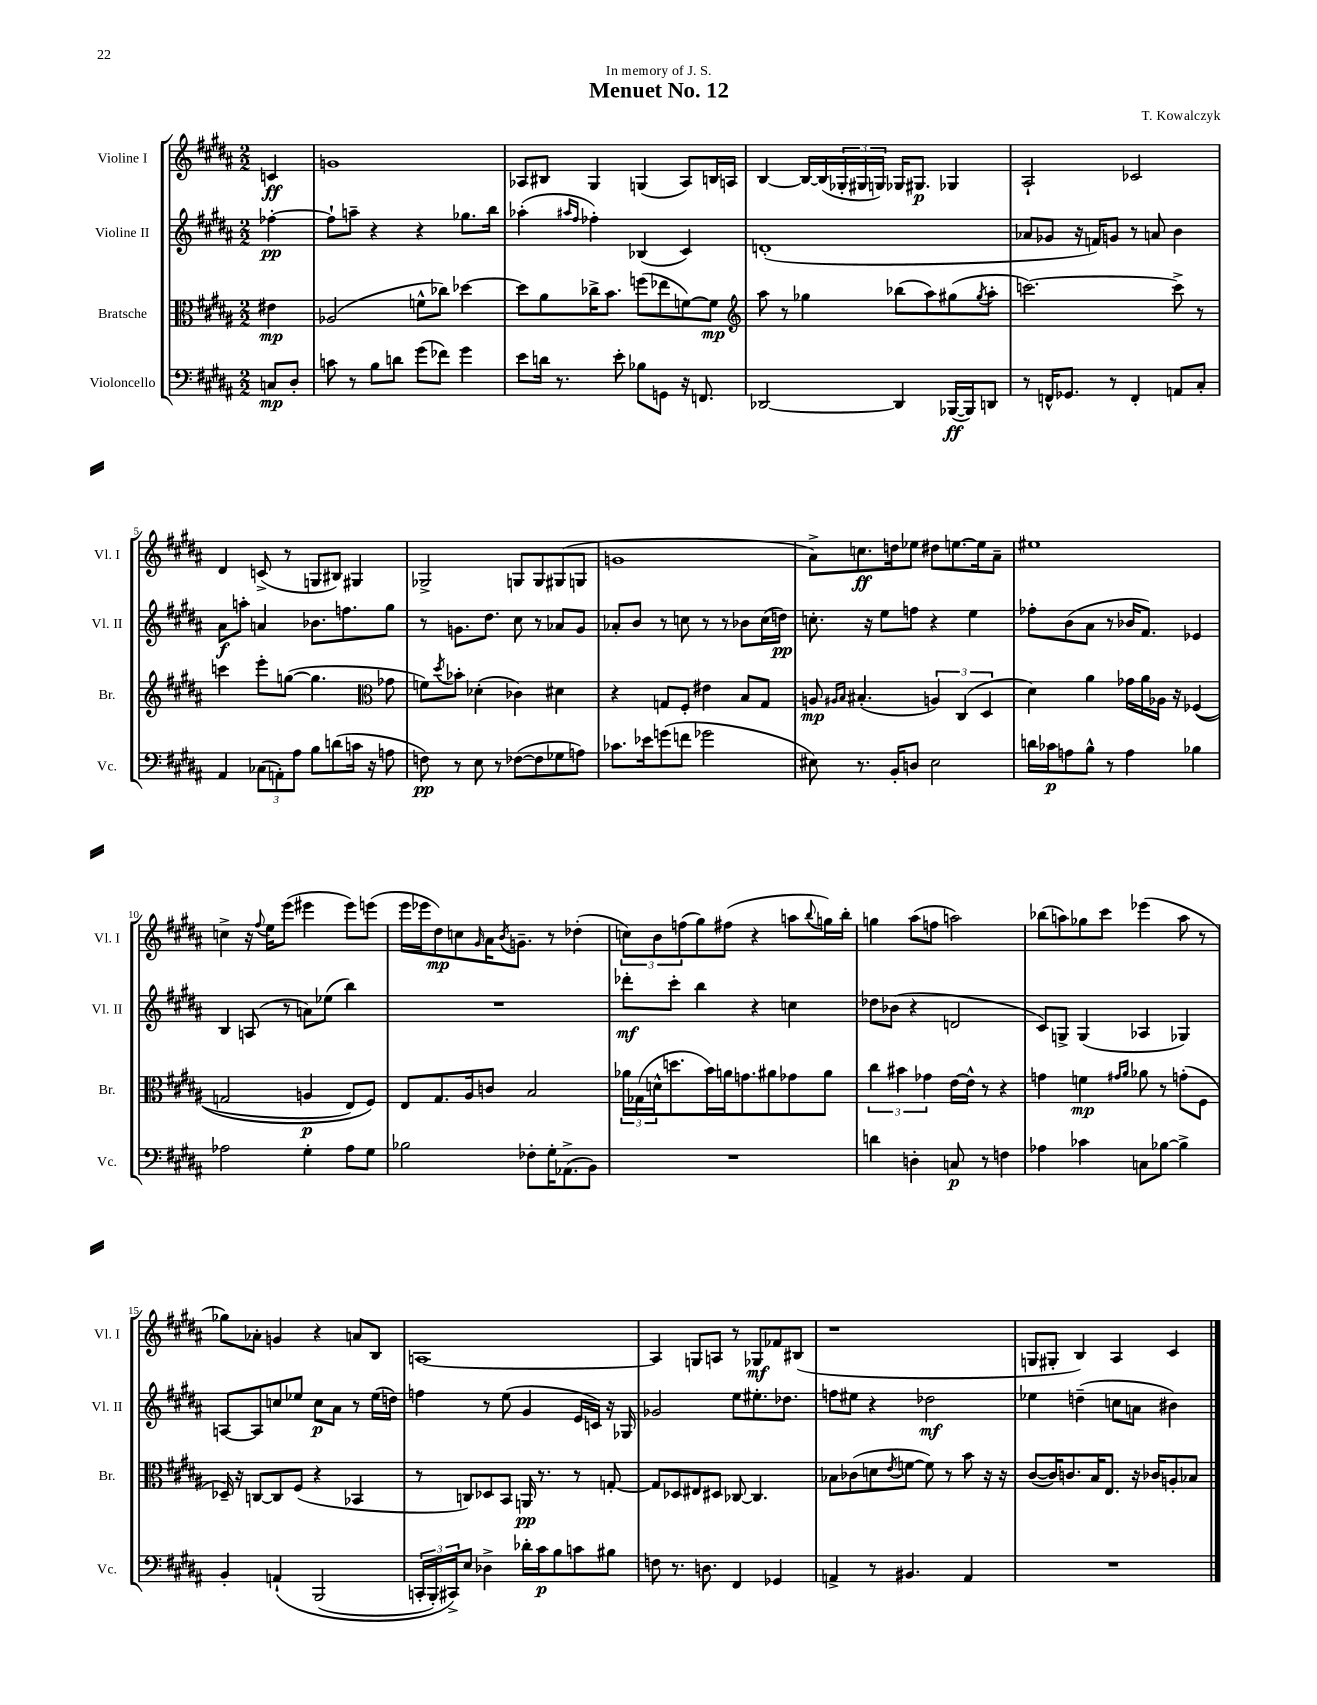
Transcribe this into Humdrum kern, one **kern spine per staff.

**kern	**kern	**kern	**kern
*staff4	*staff3	*staff2	*staff1
*clefF4	*clefC3	*clefG2	*clefG2
*k[f#c#g#d#a#]	*k[f#c#g#d#a#]	*k[f#c#g#d#a#]	*k[f#c#g#d#a#]
*M2/2	*M2/2	*M2/2	*M2/2
8C/L	4e#\	[4ff-'\	4c/
8D#'/J	.	.	.
=	=	=	=
8c\	(2A-/	8ff-`\]L	1g
8r	.	8aa~\J	.
8B\L	.	4r	.
8d\J	.	.	.
(8g#\L	8f^^\L	4r	.
8f-\J)	8cc-\J)	.	.
4g#\	[4dd-\	8.gg-\L	.
.	.	16bb\Jk	.
=	=	=	=
8e\L	8dd-\]L	(4aa-'\	8A-/L
16d\Jk	8a#\	.	8B#/J
8.r	.	.	.
.	.	16qqaa#/LL	.
.	.	16qqff#/JJ	.
.	16cc-^\K	4ff-'\)	4G#/
.	8.b\J	.	.
8e'\	.	.	.
8B-\L	(8ff\L	(4B-/	(4G/
8GG\J	8ee-\	.	.
16r	[8f\)	4c#/)	8A-/L)
8.FF/	.	.	.
.	8f\]J	.	16B/L
.	.	.	16A/JJ
=	=	=	=
*	*clefG2	*	*
[2DD-/	8aa#\	(1d'	[4B/
.	8r	.	.
.	4gg-\	.	16B/_LL
.	.	.	(16B/]
.	.	.	24G-'/
.	.	.	24G#/
.	.	.	24G/JJ)
4DD-/]	(8bb-\L	.	16G-/LK
.	.	.	8.G#/J
.	8aa#\)	.	.
([16BBB-/LL	(8gg#\	.	4G-/
16BBB-/]J)	.	.	.
.	8qgg#/	.	.
8DD/J	8aa#'\J	.	.
=	=	=	=
8r	[2.ccc\)	8a-/L	2A#`/
16FF^^/LK	.	8g-/J	.
8.GG-/J	.	.	.
.	.	16r	.
.	.	16f/LK)	.
8r	.	8g/J	.
4FF'/	.	8r	2c-/
.	.	8a/	.
8AA/L	8ccc^\]	4b\	.
8C#'/J	8r	.	.
=	=	=	=
4AA#/	4ccc\	8a#\L	4d#/
.	.	8aa'\J	.
(12C-\L	8eee'\L	4a/	(8c^/
12AA'\)	.	.	.
.	([8gg\J	.	8r
12A#\J	.	.	.
8B\L	4.gg\]	8.b-\L	8G/L
(8d\	.	.	8B#/J)
.	.	8.ff\	.
16c\Jk	.	.	4G#/
16r	.	.	.
*	*clefC3	*	*
8A\	8g-\	8gg#\J	.
=	=	=	=
8F\)	8f\L)	8r	2G-^/
.	8qdd#/	.	.
8r	8b-'\J	8.g\L	.
8E\	(4d-'\	.	.
.	.	8.dd#\J	.
8r	.	.	.
([8F-\L	4c-\)	8cc#\	8G/L
8F-\]	.	8r	8G/
8G-\	4d#\	8a-/L	(8G#/
8A\J)	.	8g/J	8G/J
=	=	=	=
8.c-\L	4r	8a-'/L	1g
.	.	8b/J	.
16e-\k	.	.	.
(8g\	8G/L	8r	.
8f\J	8F#'/J	8cc\	.
2g-\	4e#\	8r	.
.	.	8r	.
.	8B/L	8b-\L	.
.	8G/J	(16cc\L	.
.	.	16dd\JJ)	.
=	=	=	=
8E#\)	8A/	8.cc'\	8a#^\L)
.	16qqA#/LL	.	.
.	16qqB/JJ	.	.
8.r	(4.B#'/	.	8.cc\
.	.	16r	.
.	.	8ee\L	.
16BB'/LK	.	.	16dd\k
8D/J	.	8ff\J	8ee-\J
2E#\	6A/)	4r	8dd#\L
.	.	.	[8.ee\
.	(6C#/	.	.
.	.	4ee\	.
.	.	.	16ee\]k
.	6D#/	.	.
.	.	.	8a#~\J
=	=	=	=
16d\LL	4d#\)	8ff-'\L	1ee#
16c-\J	.	.	.
8A\	.	(8b\	.
8B^^\J	4a#\	8a#\J	.
8r	.	8r	.
4A\	16g-\LL	16b-/LK	.
.	16a#\	8.f#/J)	.
.	16A-\JJ	.	.
.	16r	.	.
4B-\	&((4F-/	4e-/	.
=	=	=	=
2A-\	2G/	4B/	4cc^\
.	.	(8A/	16r
.	.	.	8qqff#/
.	.	.	16ee\LK
.	.	8r	(8eee\J
4G#'\	4A/	8a\L)	4eee#\
.	.	(8ee-\J	.
8A-\L	8E/L)	4bb\)	8eee#\L)
8G#\J	8F#/J&)	.	(8eee\J
=	=	=	=
2B-\	8E/L	1r	16eee\LL
.	.	.	16eee-\J
.	8.G#/	.	8dd#\)
.	.	.	8cc\
.	16A#/k	.	.
.	.	.	16qqg#/
.	8c/J	.	16a#\K
.	.	.	8qb/
.	.	.	8.g~\J
8F-'\L	2B/	.	.
16G#'\K	.	.	8r
(8.AA-^\	.	.	.
.	.	.	(4dd-'\
8BB\J)	.	.	.
=	=	=	=
1r	24a-\LL	8ddd-'\L	12cc\L)
.	(24G-\	.	.
.	24d^^\J	.	12b\
.	8.dd\	8ccc#'\J	.
.	.	.	(12ff\
.	.	4bb\	8gg#\)
.	16b\L)	.	.
.	16a\J	.	(8ff#\J
.	8.g\	.	.
.	.	4r	4r
.	8a#\	.	.
.	8g-\	4cc\	8aa\L
.	.	.	8qqbb/
.	8a#\J	.	16gg\L)
.	.	.	16bb'\JJ
=	=	=	=
4d\	6cc#\	8dd-\L	4gg\
.	.	(8b-\J	.
.	6b#\	.	.
4D'\	.	4r	(8aa#\L
.	6g-\	.	.
.	.	.	8ff\J
8C/	[16e\LL	2d/	2aa\)
.	16e^^\]JJ	.	.
8r	8r	.	.
4F\	4r	.	.
=	=	=	=
4A-\	4g\	8c#/L)	(8bb-\L
.	.	8G^/J	8aa\)
4c-\	4f\	(4G/	8gg-\
.	.	.	8ccc#\J
.	16qqg#/LL	.	.
.	16qqa#/JJ	.	.
8C\L	8a-\	4A-/	(4eee-\
[8B-\J	8r	.	.
4B-^\]	(8g'\L	4G-/)	8aa\
.	8F#\J	.	8r
=	=	=	=
4BB'/	16D-~/)	[8A/L	8gg-\L)
.	16r	.	.
.	[8C/L	8A/]	8a-'\J
&(4AA`/	8C/]	8cc/	4g/
.	(8F#/J	8ee-/J	.
(2BBB/	4r	8cc\L	4r
.	.	8a#\J	.
.	4BB-/	8r	8a/L
.	.	(16ee-\LL	8B/J
.	.	16dd\JJ)	.
=	=	=	=
24CC'/LL	8r	4ff\	[1A
24BBB'/)	.	.	.
24CC#^/J&)	.	.	.
8E/J	8C/L)	.	.
4D-^\	8D-/	8r	.
.	8BB/J	(8ee\	.
16d-'\LL	16AA/	4g#/	.
16c#\J	8.r	.	.
8B\	.	.	.
8c\	8r	16e/LL	.
.	.	16c/JJ)	.
8B#\J	[8G'/	16r	.
.	.	16G-/	.
=	=	=	=
8F\	8G/]L	2g-/	4A/]
8.r	8D-/	.	.
.	8E#/	.	8G/L
8.D\	.	.	.
.	8D#/J	.	8A/J
4FF#/	[8C-/	8ee\L	8r
.	4.C-/]	8.ee#'\	8G-/L
4GG-/	.	.	8f-/
.	.	8.dd-\J	.
.	.	.	(8B#/J
=	=	=	=
4AA^/	8B-\L	8ff\L	1r
.	(8c-\	8ee#\J	.
8r	8d\	4r	.
.	8qe/	.	.
4.BB#/	[8f\J	.	.
.	8f\])	2dd-\	.
.	8r	.	.
4AA/	8b\	.	.
.	16r	.	.
.	16r	.	.
=	=	=	=
1r	([8c#/L	4ee-\	8G/L
.	16c#/]K)	.	8G#'/J
.	8.c/	.	.
.	.	(4dd~\	4B/)
.	16B/K	.	.
.	8.E/J	.	.
.	.	8cc\L	4A#/
.	16r	8a\J	.
.	16c-/LK	.	.
.	8A'/	4b#\)	4c#/
.	8B-/J	.	.
==	==	==	==
*-	*-	*-	*-
